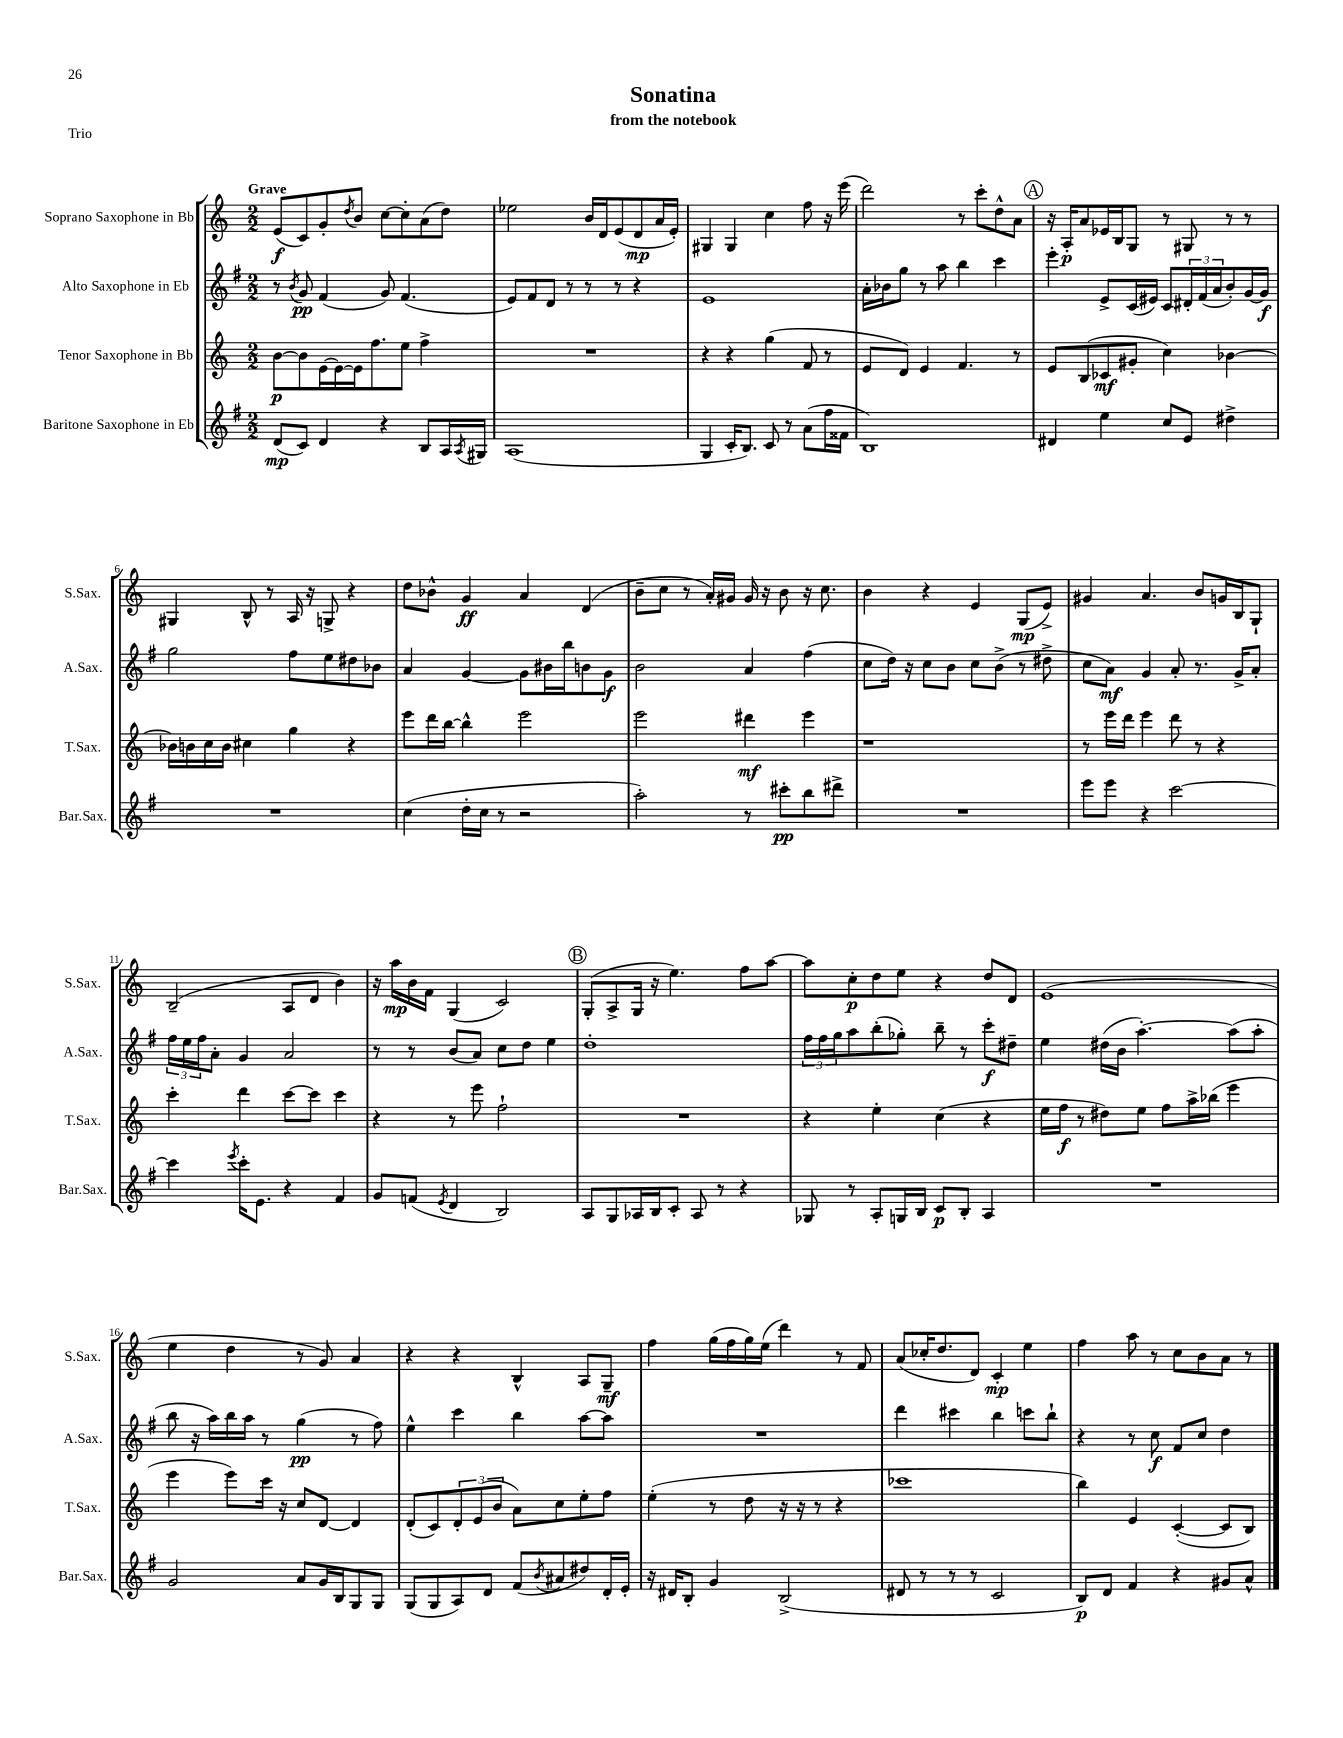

**kern	**kern	**kern	**kern
*staff4	*staff3	*staff2	*staff1
*clefG2	*clefG2	*clefG2	*clefG2
*k[f#]	*k[]	*k[f#]	*k[]
*M2/2	*M2/2	*M2/2	*M2/2
(8d	[8b	8r	(8e
.	.	8qb	.
8c)	8b]	8g	8c)
4d	[16e	(4f#	8g'
.	16e_	.	.
.	.	.	8qdd
.	16e]	.	8b
.	8.ff	.	.
4r	.	8g)	[8cc
.	8ee	(4.f#	8cc']
8B	4ff^	.	(8a
16A	.	.	8dd)
8qA	.	.	.
16G#	.	.	.
=	=	=	=
(1A	1r	8e)	2ee-
.	.	8f#	.
.	.	8d	.
.	.	8r	.
.	.	8r	16b
.	.	.	16d
.	.	8r	(8e
.	.	4r	8d
.	.	.	16a
.	.	.	16e')
=	=	=	=
4G	4r	1e	4G#
16c'	4r	.	4G#
8.B)	.	.	.
8c	(4gg	.	4cc
8r	.	.	.
(8a	8f	.	8ff
16ff#	8r	.	16r
16f##	.	.	(16eee
=	=	=	=
1B)	8e	16a'	2ddd)
.	.	16b-	.
.	8d)	8gg	.
.	4e	8r	.
.	.	8aa	.
.	4.f	4bb	8r
.	.	.	8ccc'
.	.	4ccc	8dd^^
.	8r	.	8a
=	=	=	=
4d#	8e	4eee'	16r
.	.	.	16A'
.	(8B	.	8a
4ee	8c-	8e^	16e-
.	.	.	16B
.	8g#'	(16c	8G
.	.	16e#)	.
8cc	4cc)	8c	8r
8e	.	24d#'	8G#
.	.	(24f#	.
.	.	24a	.
4dd#^	[4b-	8b')	8r
.	.	[16g	8r
.	.	16g]	.
=	=	=	=
1r	16b-]	2gg	4G#
.	16b	.	.
.	16cc	.	.
.	16b	.	.
.	4cc#	.	8B^^
.	.	.	8r
.	4gg	8ff#	16A
.	.	.	16r
.	.	8ee	8G^
.	4r	8dd#	4r
.	.	8b-	.
=	=	=	=
(4cc	8eee	4a	8dd
.	16ddd	.	8b-^^
.	[16bb	.	.
16dd'	4bb^^]	[4g	4g
16cc	.	.	.
8r	.	.	.
2r	2eee	8g]	4a
.	.	16b#	.
.	.	16bb	.
.	.	8b	(4d
.	.	8g	.
=	=	=	=
2aa')	2eee	2b	8b~
.	.	.	8cc
.	.	.	8r
.	.	.	16a')
.	.	.	16g#
8r	4ddd#	4a	16g#
.	.	.	16r
8ccc#'	.	.	8b
8bb	4eee	(4ff#	16r
.	.	.	8.cc
8ddd#^	.	.	.
=	=	=	=
1r	1r	8cc	4b
.	.	16dd)	.
.	.	16r	.
.	.	8cc	4r
.	.	8b	.
.	.	8cc	4e
.	.	(8b^	.
.	.	8r	(8G
.	.	8dd#^	8e^)
=	=	=	=
8eee	8r	8cc	4g#
8eee	16eee	8a)	.
.	16ddd	.	.
4r	4eee	4g	4.a
[2ccc	8ddd	8a'	.
.	8r	8.r	8b
.	4r	.	16g
.	.	16g^	16B
.	.	8a'	8G`
=	=	=	=
4ccc]	4ccc'	24ff#	(2B~
.	.	24ee	.
.	.	24ff#	.
.	.	8a'	.
8qeee	.	.	.
16ccc'	4ddd	4g	.
8.e	.	.	.
4r	[8ccc	2a	8A
.	8ccc]	.	8d
4f#	4ccc	.	4b)
=	=	=	=
8g	4r	8r	16r
.	.	.	16aa
(8f	.	8r	16b
.	.	.	16f
8qe	.	.	.
4d	8r	(8b	(4G
.	8eee	8a)	.
2B)	2ff`	8cc	2c)
.	.	8dd	.
.	.	4ee	.
=	=	=	=
8A	1r	1dd'	(8G'
8G	.	.	8A^
16A-	.	.	16G
16B	.	.	16r
8c'	.	.	4.ee)
8A-	.	.	.
8r	.	.	.
4r	.	.	8ff
.	.	.	[8aa
=	=	=	=
8G-	4r	24ff#	8aa]
.	.	24ff#	.
.	.	24gg	.
8r	.	8aa	8cc'
8A'	4ee'	(8bb'	8dd
16G	.	8gg-')	8ee
16B	.	.	.
8c	(4cc	8bb~	4r
8B'	.	8r	.
4A	4r	8ccc'	8dd
.	.	8dd#~	8d
=	=	=	=
1r	16ee	4ee	(1e
.	16ff	.	.
.	8r	.	.
.	8dd#)	(16dd#	.
.	.	16b	.
.	8ee	[4.aa')	.
.	8ff	.	.
.	16aa^	.	.
.	(16bb-	.	.
.	4eee	(8aa]	.
.	.	8aa'	.
=	=	=	=
2g	4eee	8bb	4ee
.	.	16r	.
.	.	16aa)	.
.	8eee)	16bb	4dd
.	.	16aa	.
.	16ccc	8r	.
.	16r	.	.
8a	8cc	(4gg	8r
16g	[8d	.	8g)
16B	.	.	.
8G	4d]	8r	4a
8G	.	8ff#)	.
=	=	=	=
(8G	(8d'	4ee^^	4r
8G	8c)	.	.
8A)	12d'	4ccc	4r
.	(12e	.	.
8d	.	.	.
.	12b	.	.
(8f#	8a)	4bb	4B^^
8qb	.	.	.
8a#	8cc	.	.
8dd#)	8ee'	[8aa	8A
16d'	8ff	8aa]	8G~
16e'	.	.	.
=	=	=	=
16r	(4ee'	1r	4ff
16d#	.	.	.
8B'	.	.	.
4g	8r	.	(16gg
.	.	.	16ff
.	8dd	.	16gg)
.	.	.	(16ee
(2B^	16r	.	4ddd)
.	16r	.	.
.	8r	.	.
.	4r	.	8r
.	.	.	8f
=	=	=	=
8d#	1ccc-	4ddd	(8a
8r	.	.	16cc-'
.	.	.	8.dd
8r	.	4ccc#	.
8r	.	.	8d)
2c	.	4bb	4c'
.	.	8ccc	4ee
.	.	8bb`	.
=	=	=	=
8B)	4bb)	4r	4ff
8d	.	.	.
4f#	4e	8r	8aa
.	.	8cc	8r
4r	([4c'	8f#	8cc
.	.	8cc	8b
8g#	8c]	4dd	8a
8a^^	8B)	.	8r
==	==	==	==
*-	*-	*-	*-
